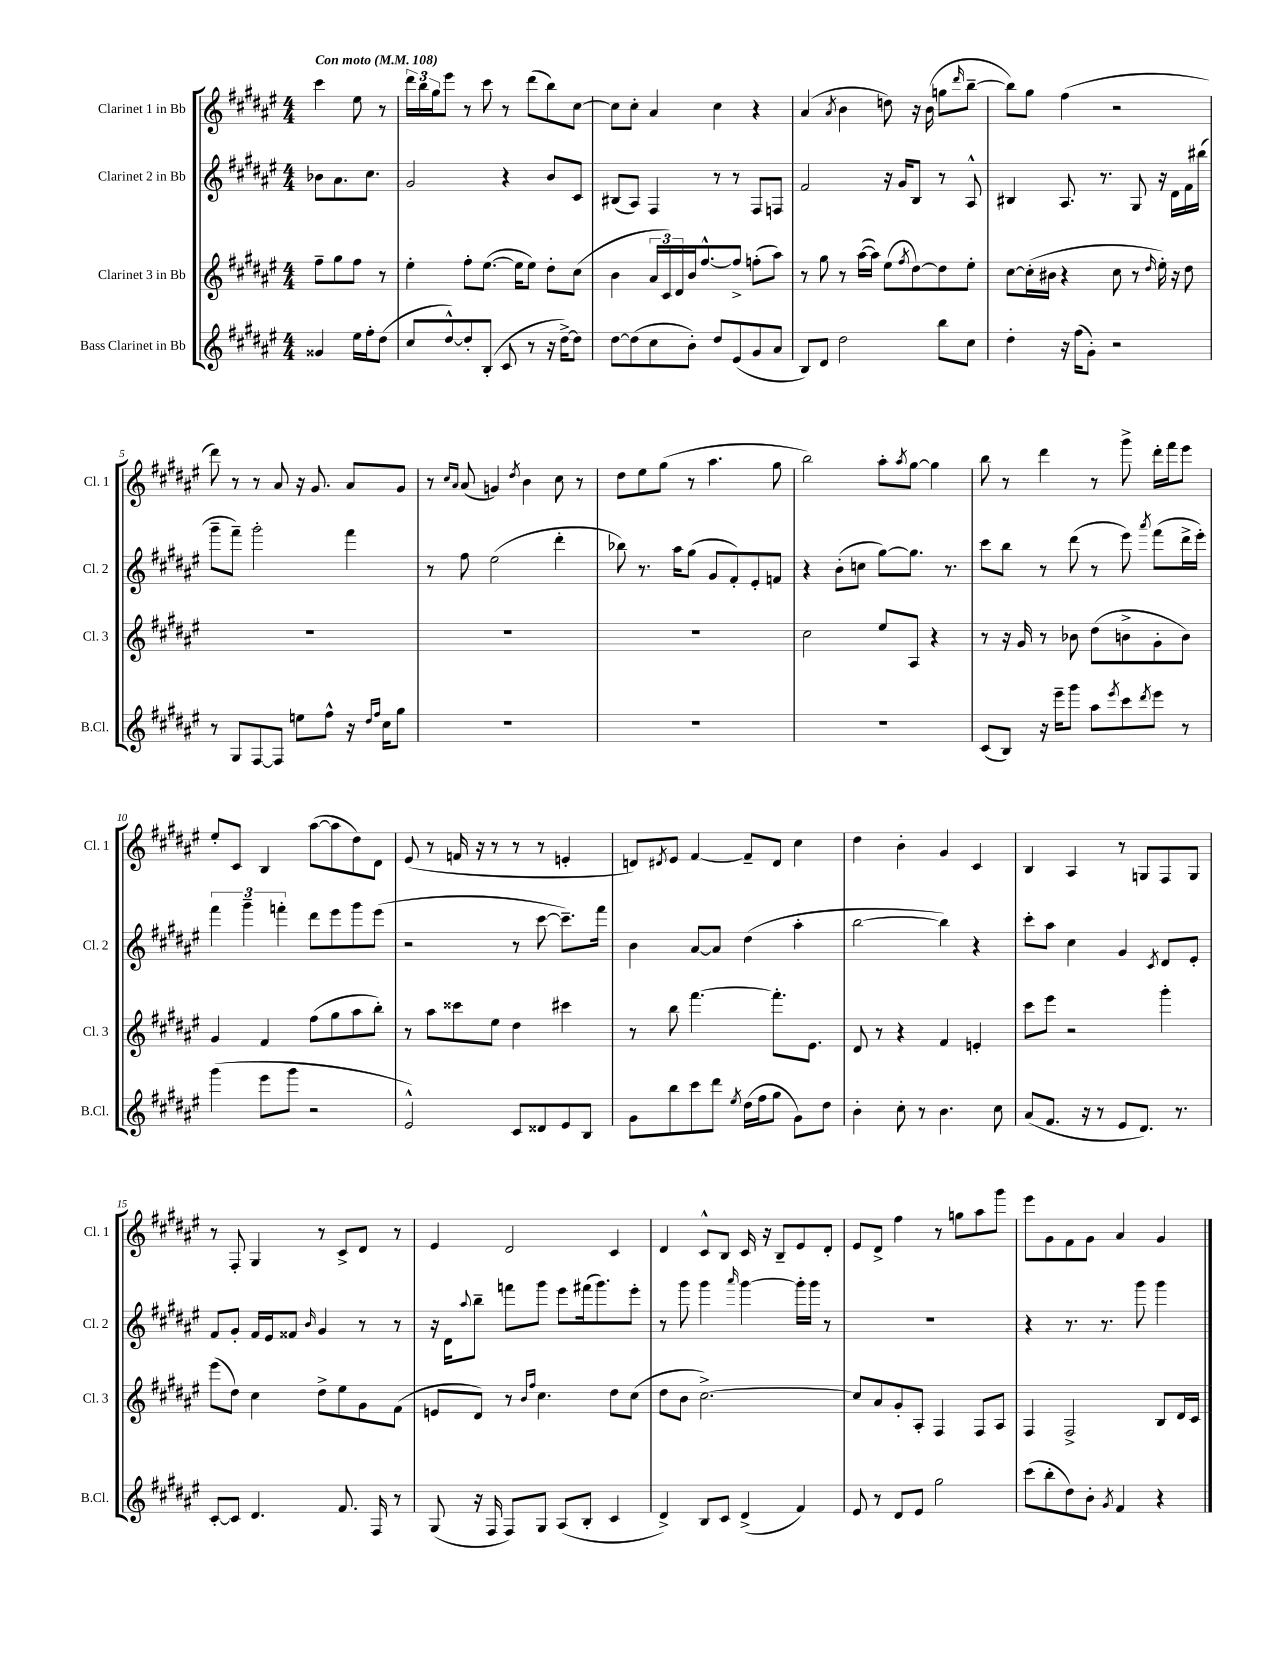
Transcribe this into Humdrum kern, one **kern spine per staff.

**kern	**kern	**kern	**kern
*part4	*part3	*part2	*part1
*staff4	*staff3	*staff2	*staff1
*I"Bass Clarinet in Bb	*I"Clarinet 3 in Bb	*I"Clarinet 2 in Bb	*I"Clarinet 1 in Bb
*I'B.Cl.	*I'Cl. 3	*I'Cl. 2	*I'Cl. 1
*clefG2	*clefG2	*clefG2	*clefG2
*k[f#c#g#d#a#e#]	*k[f#c#g#d#a#e#]	*k[f#c#g#d#a#e#]	*k[f#c#g#d#a#e#]
*M4/4	*M4/4	*M4/4	*M4/4
*MM108	*MM108	*MM108	*MM108
=	=	=	=
!	!	!	!LO:TX:a:B:t=Con moto
4g##X/	8ff#~\L	8b-X\L	4ccc#\
.	8gg#\	8.a#\	.
16ee#\LL	8ff#\J	.	8ee#\
16ff#'\J	.	8.cc#\J	.
(8dd#\J	8r	.	8r
=1	=1	=1	=1
8cc#/L	4ee#'\	2g#/	24ddd#\LL
.	.	.	24bb\
.	.	.	24gg#\J
[8dd#^^/)	.	.	8eee#\J
8dd#'/]	8ff#'\L	.	8r
(8B'/J	([8.ee#\J	.	8ccc#\
8c#/	.	4r	8r
.	16ee#\KL]	.	.
8r	8ee#\J)	.	(8ddd#\L
16r	8dd#'\L	8b/L	8bb\)
[16dd#^\KL)	.	.	.
8dd#\J]	(8cc#\J	8c#/J	[8cc#\J
=2	=2	=2	=2
[8dd#\L	4b\	(8B#X/L	8cc#\L]
(8dd#\]	.	8A#/J)	8cc#'\J
8cc#\	24a#/LL	4F#/	4a#/
.	24c#/)	.	.
.	24d#/	.	.
8b'\J)	16b/J	.	.
.	[8.ff#^^/	.	.
8dd#/L	.	8r	4cc#\
(8e#/	8ff#^/J]	8r	.
8g#/	(8ffn'\L	8F#/L	4r
8a#/J	8aa#\J)	8Fn/J	.
=3	=3	=3	=3
8B/L)	8r	2f#/	(4a#/
8d#/J	8gg#\	.	.
.	.	.	8qa#/
2dd#\	8r	.	4b\
.	([16aa#\LL	.	.
.	16aa#\JJ])	.	.
.	(8ee#\L	16r	8ddn\)
.	.	16g#/KL	.
.	8qff#/	.	.
.	[8dd#\)	8B/J	16r
.	.	.	(16b\
8bb\L	8dd#\]	8r	8ggn\L
.	.	.	16qqddd#/
8cc#\J	8ee#'\J	8A#^^/	[8bb~\J
=4	=4	=4	=4
4dd#'\	[8cc#\L	4B#X/	8bb\L])
.	(16cc#'\L]	.	8gg#\J
.	16b#X\JJ	.	.
16r	4r	8.A#/	(4ff#\
(16ff#\KL	.	.	.
8g#'\J)	.	.	.
.	.	8.r	.
2r	8cc#\	.	2r
.	8r	8G#/	.
.	16qqdd#/	.	.
.	16ee#'\)	16r	.
.	16r	16d#\LL	.
.	8dd#\	16f#\	.
.	.	(16bb#X\JJ	.
!!LO:LB:g=z
=5	=5	=5	=5
8r	1r	8ggg#~\L	8ddd#\)
8G#/L	.	8fff#~\J)	8r
[8F#/	.	2ggg#'\	8r
8F#/J]	.	.	8a#/
8een\L	.	.	16r
.	.	.	8.g#/
8ff#^^\J	.	.	.
16r	.	4fff#\	8a#/L
16qqdd#/LL	.	.	.
16qqff#/JJ	.	.	.
16cc#\KL	.	.	.
8gg#\J	.	.	8g#/J
=6	=6	=6	=6
1r	1r	8r	8r
.	.	.	16qqcc#/LL
.	.	.	16qqa#/JJ
.	.	8ff#\	(8a#/
.	.	(2ee#\	4gn/)
.	.	.	8qdd#/
.	.	.	4b\
.	.	4ddd#'\	8cc#\
.	.	.	8r
=7	=7	=7	=7
1r	1r	8bb-X\)	8dd#\L
.	.	8.r	8ee#\
.	.	.	(8gg#\J
.	.	16aa#\KL	.
.	.	(8gg#\J	8r
.	.	8g#/L	4.aa#\
.	.	8f#'/)	.
.	.	8e#'/	.
.	.	8fn/J	8gg#\
=8	=8	=8	=8
1r	2cc#\	4r	2bb\)
.	.	(8b'\L	.
.	.	8ccn\J	.
.	8ee#/L	[8gg#\L)	8aa#'\L
.	.	.	8qaa#/
.	8A#/J	8.gg#\J]	[8gg#\J
.	4r	.	4gg#\]
.	.	8.r	.
=9	=9	=9	=9
(8c#/L	8r	8ccc#\L	8bb\
8B/J)	16r	8bb\J	8r
.	16g#/	.	.
16r	8r	8r	4ddd#\
16eee#~\KL	.	.	.
8ggg#\J	8b-X\	(8ddd#\	.
8aa#\L	(8dd#\L	8r	8r
8qeee#/	.	.	.
8ccc#\	8bn^\	8eee#\)	8ggg#^\
8qddd#/	.	8qaaa#/	.
8eee#\J	8g#'\	(8fff#\L	16ddd#'\LL
.	.	.	16fff#\J
8r	8b\J)	16ddd#^\L	8eee#\J
.	.	16eee#'\JJ)	.
!!LO:LB:g=z
=10	=10	=10	=10
(4ggg#\	4g#/	6fff#\	8ee#'/L
.	.	.	8c#/J
.	.	6ggg#~\	.
8eee#\L	4f#/	.	4B/
.	.	6fffn'\	.
8ggg#\J	.	.	.
2r	(8ff#\L	8ddd#\L	([8aa#\L
.	8gg#\	8eee#\	8aa#\]
.	8aa#\	8ggg#\	8dd#\)
.	8bb'\J)	(8eee#\J	8d#\J
=11	=11	=11	=11
2e#^^/)	8r	2r	(8e#/
.	8aa#\L	.	8r
.	8ccc##X\	.	16fn/
.	.	.	16r
.	8ee#\J	.	8r
8c#/L	4dd#\	8r	8r
8d##X/	.	[8ccc#\	8r
8e#/	4ccc#X\	8.ccc#~\L])	4en'/
8B/J	.	.	.
.	.	16fff#\Jk	.
=12	=12	=12	=12
8g#\L	8r	4b\	8dn/L)
.	.	.	8qd#X/
8bb\	8bb\	.	8e#/J
8ccc#\	[4.fff#\	[8a#/L	[4f#/
8ddd#\J	.	8a#/J]	.
8qee#/	.	.	.
(16dd#\LL	.	(4dd#\	8f#~/L]
16ff#\J	.	.	.
8gg#\J	8.fff#'\L]	.	8d#/J
8g#\L)	.	4aa#'\	4cc#\
.	8.e#\J	.	.
8dd#\J	.	.	.
=13	=13	=13	=13
4b'\	8d#/	[2bb\	4dd#\
.	8r	.	.
8cc#'\	4r	.	4b'\
8r	.	.	.
4.b\	4f#/	4bb\])	4g#/
.	4en'/	4r	4c#/
8cc#\	.	.	.
=14	=14	=14	=14
(8a#/L	8ccc#\L	8ccc#'\L	4B/
8.f#/J	8eee#\J	8aa#\J	.
.	2r	4cc#\	4A#/
16r	.	.	.
8r	.	.	.
8e#/L	.	4g#/	8r
8.d#/J)	.	.	8Gn/L
.	.	8qc#/	.
.	4ggg#'\	8d#/L	8F#/
8.r	.	.	.
.	.	8e#'/J	8G/J
!!LO:LB:g=z
=15	=15	=15	=15
[8c#'/L	(8eee#\L	8f#/L	8r
8c#/J]	8dd#\J)	8g#'/J	8F#'/
4.d#/	4cc#\	16f#/LL	4G#/
.	.	16e#/J	.
.	.	8f##X/J	.
.	.	16qqb/	.
.	8dd#^\L	4g#/	8r
8.f#/	8ee#\	.	8c#^/L
.	8g#\	8r	8d#/J
16F#/	.	.	.
8r	(8f#\J	8r	8r
=16	=16	=16	=16
(8G#/	8en/L	16r	4e#/
.	.	16d#\KL	.
.	.	8qqaa#/	.
16r	8d#/J)	8bb~\J	.
16F#/	.	.	.
8F#/L)	8r	8fffn\L	2d#/
.	16qqb/LL	.	.
.	16qqff#/JJ	.	.
8G#/J	4.cc#\	8ggg#\J	.
(8A#/L	.	8eee#\L	.
8B'/J	.	(16fff#X\k	.
.	.	8.ggg#\)	.
4c#/	8dd#\L	.	4c#/
.	(8cc#\J	8eee#'\J	.
=17	=17	=17	=17
4d#^/)	8dd#\L	8r	4d#/
.	8b\J	8ggg#\	.
8B/L	[2.cc#^\)	4ggg#\	8c#^^/L
8c#/J	.	.	8B/J
.	.	16qqaaa#/	.
(4d#^/	.	[4ggg#\	16c#/
.	.	.	16r
.	.	.	8B~/L
4f#/)	.	16ggg#'\LL]	8e#/
.	.	16ggg#\JJ	.
.	.	8r	8d#'/J
=18	=18	=18	=18
8e#/	8cc#/L]	1r	8e#/L
8r	8a#/	.	8d#^/J
8d#/L	8g#'/	.	4ff#\
8e#/J	8A#'/J	.	.
2gg#\	4F#/	.	8r
.	.	.	8ggn\L
.	8F#/L	.	8aa#\
.	8A#/J	.	8ggg#\J
=19	=19	=19	=19
(8ccc#\L	4F#/	4r	8eee#\L
8bb'\	.	.	8g#\
8dd#\)	2F#^/	8.r	8f#\
8b'\J	.	.	8g#\J
.	.	8.r	.
8qg#/	.	.	.
4f#/	.	.	4a#/
.	.	8ggg#\	.
4r	8B/L	4ggg#\	4g#/
.	16d#/L	.	.
.	16c#/JJ	.	.
==	==	==	==
*-	*-	*-	*-
